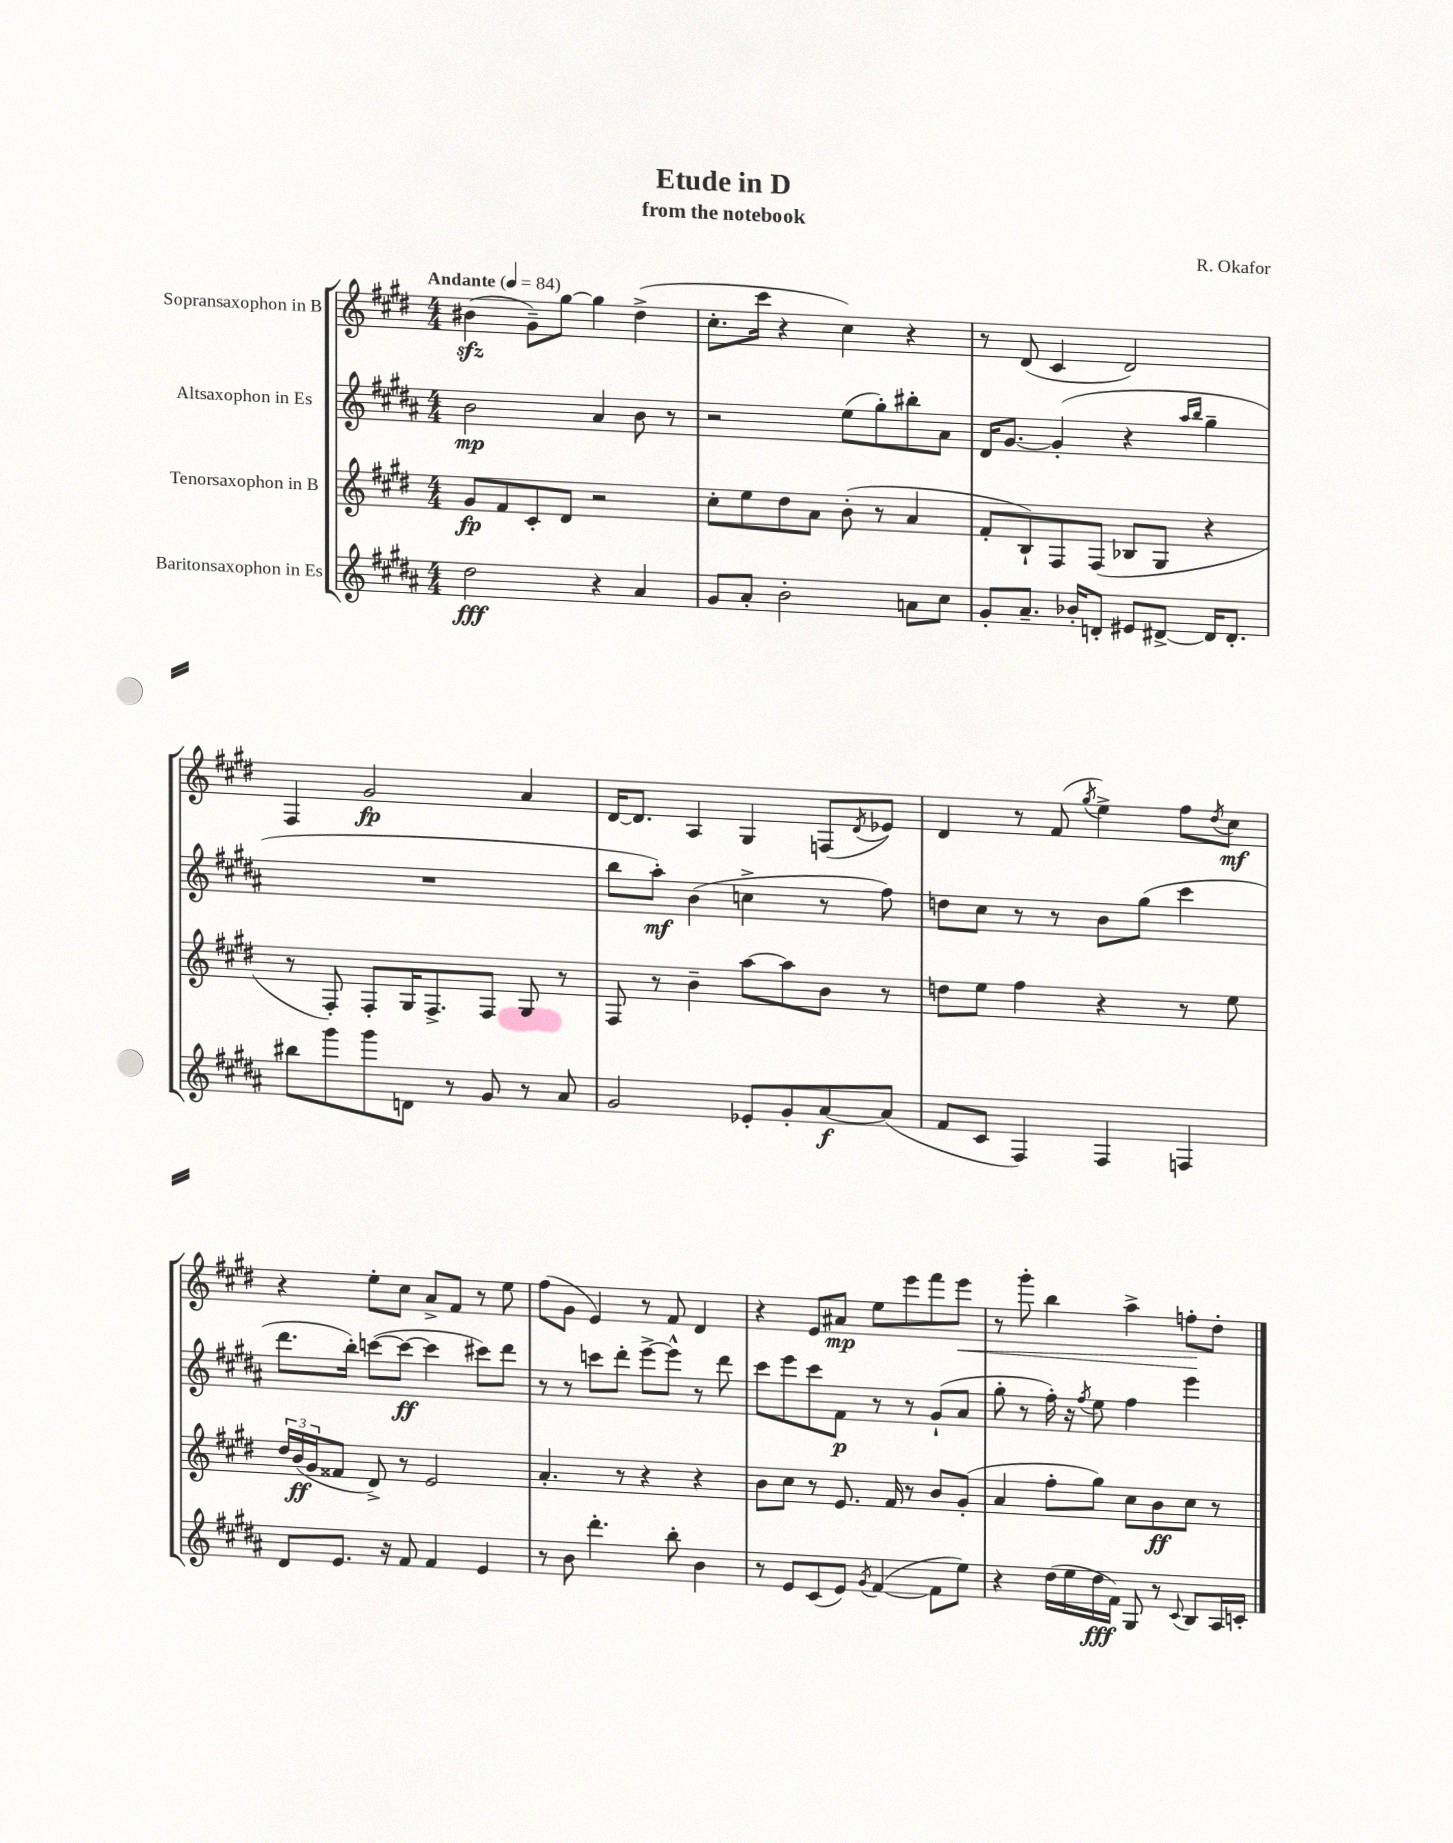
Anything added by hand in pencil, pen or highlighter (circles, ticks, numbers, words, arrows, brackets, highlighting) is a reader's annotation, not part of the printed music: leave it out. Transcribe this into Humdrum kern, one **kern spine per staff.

**kern	**kern	**kern	**kern
*staff4	*staff3	*staff2	*staff1
*clefG2	*clefG2	*clefG2	*clefG2
*k[f#c#g#d#a#]	*k[f#c#g#d#]	*k[f#c#g#d#a#]	*k[f#c#g#d#]
*M4/4	*M4/4	*M4/4	*M4/4
*MM84	*MM84	*MM84	*MM84
2dd#	8g#	2b	(4b#
.	8f#	.	.
.	8c#'	.	8g#~)
.	8d#	.	[8gg#
4r	2r	4a#	4gg#]
4a#	.	8b	(4dd#^
.	.	8r	.
=	=	=	=
8g#	8cc#'	2r	8.cc#'
8a#'	8ee	.	.
.	.	.	16ccc#
2b'	8dd#	.	4r
.	8a	.	.
.	(8b'	(8ee	4cc#)
.	8r	8gg#')	.
8a	4a	8bb#'	4r
8cc#	.	8a#	.
=	=	=	=
8g#'	8f#'	16d#	8r
.	.	[8.g#	.
8.a#~	8B`)	.	(8d#
.	8F#	(4g#']	4c#
16b-'	.	.	.
8d'	(8F#	.	.
8e#	8B-	4r	2d#)
[8d#^	8G#	.	.
.	.	16qqaa#	.
.	.	16qqbb	.
16d#]	4r	4gg#~	.
8.d#'	.	.	.
=	=	=	=
8bb#	8r	1r	4F#
8ggg#	8F#')	.	.
8ggg#	8F#'	.	2g#
8d	16G#	.	.
.	8.F#^	.	.
8r	.	.	.
8g#	8F#	.	.
8r	8G#	.	4a
8a#	8r	.	.
=	=	=	=
2g#	8F#	8bb	[16d#
.	.	.	8.d#]
.	8r	8aa#')	.
.	4b~	(4b	4A
8e-'	[8aa	4cc^	4G#
8g#'	8aa]	.	.
[8a#	8b	8r	(8F
.	.	.	8qd#
(8a#]	8r	8ff#)	8e-)
=	=	=	=
8f#	8dd	8dd	4d#
8c#	8ee	8cc#	.
4F#)	4ff#	8r	8r
.	.	8r	(8f#
.	.	.	8qgg#
4F#	4r	8b	4ee^)
.	.	(8gg#	.
4F	8r	4ccc#	8ff#
.	.	.	8qdd#
.	8ee	.	8cc#
=	=	=	=
8d#	24dd#	8.ddd#	4r
.	(24b	.	.
.	24g#	.	.
8.e	8f##	.	.
.	.	16bb')	.
.	8d#^)	([8ccc	8ee'
16r	.	.	.
8f#	8r	8ccc_	8cc#
4f#	2e	4ccc]	8a^
.	.	.	8f#
4e	.	8ccc#)	8r
.	.	8ddd#	8ee
=	=	=	=
8r	4.a'	8r	(8ff#
8b	.	8r	8g#
4.ddd#'	.	8ccc	4e)
.	8r	8ddd#'	.
.	4r	[8eee^	8r
8bb'	.	8eee^^]	8f#
4b	4r	8r	4d#
.	.	8ddd#	.
=	=	=	=
8r	8b	8ccc#	4r
8e	8cc#	8eee	.
(8c#	8r	8ccc#	8e
8e)	8.e	8f#	8a#
8qg#	.	.	.
([4f#	.	8r	8ee
.	16f#	.	.
.	8r	8r	8eee
8f#]	8b	(8g#`	8fff#
8ee)	(8g#'	8a#	8eee
=	=	=	=
4r	4a	8gg#'	8r
.	.	8r	8ggg#'
(16dd#	8ff#'	16ff#')	4bb
16ee	.	16r	.
.	.	8qff#	.
16dd#	8gg#)	8ee	.
16f#)	.	.	.
8G#	8cc#	4ff#	4aa^
8r	8b	.	.
8qqc#	.	.	.
8B	8cc#	4eee	8ff'
16A#	8r	.	8dd#'
16c'	.	.	.
==	==	==	==
*-	*-	*-	*-
